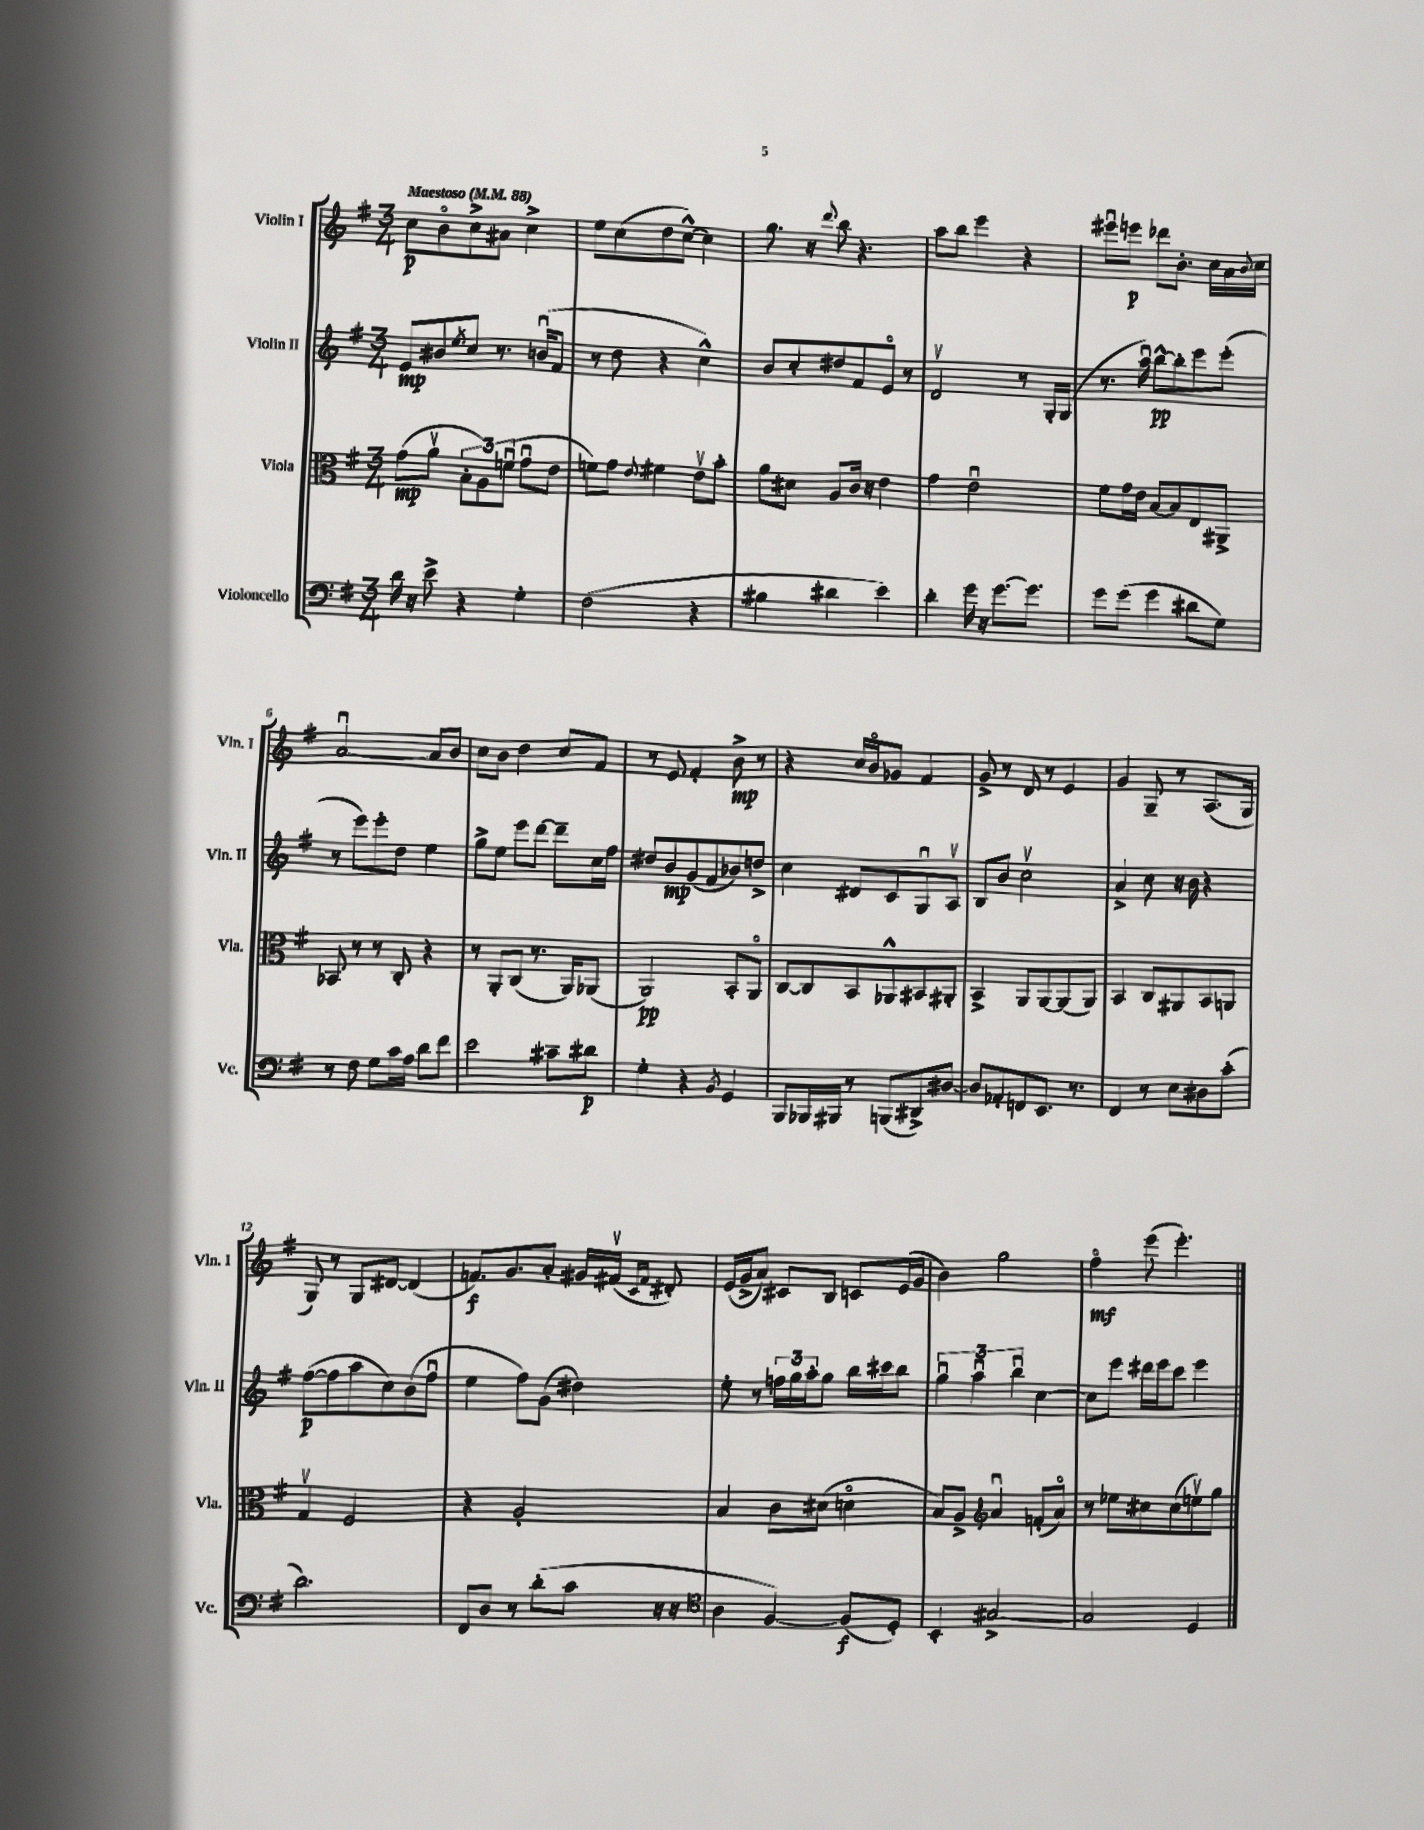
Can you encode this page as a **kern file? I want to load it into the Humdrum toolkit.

**kern	**kern	**kern	**kern
*staff4	*staff3	*staff2	*staff1
*clefF4	*clefC3	*clefG2	*clefG2
*k[f#]	*k[f#]	*k[f#]	*k[f#]
*M3/4	*M3/4	*M3/4	*M3/4
*MM88	*MM88	*MM88	*MM88
16d	(8g	8e	8cc
16r	.	.	.
8e^	8av	8b#	8bo
.	.	8qee	.
4r	12B'	8cc	8cc^
.	12A)	.	.
.	.	8.r	8a#
.	(12fu	.	.
4G'	8gu	.	4cc^
.	.	(16bu	.
.	8e	8f#	.
=	=	=	=
(2F#	8f)	8r	8ee
.	8g	8dd	(8cc
.	8qqe	.	.
.	4f#	4r	8dd
.	.	.	[8cc^^)
4r	8ev	4cc^^)	4cc]
.	8b'	.	.
=	=	=	=
4B#	8a	8b	8.gg
.	8d#	8cc'	.
.	.	.	16r
.	.	.	8qqddd
4d#	8A	8dd#	8bb
.	16c	8f#	4.r
.	16r	.	.
4e)	4e	8eo	.
.	.	8r	.
=	=	=	=
4d'	4g	2dv	8aa
.	.	.	8bb
16g	2eu	.	4eee
16r	.	.	.
[8.g	.	.	.
.	.	8r	4r
8.g]	.	.	.
.	.	16G'	.
.	.	(16G	.
=	=	=	=
8g	8f#	8.r	8eee#u
(8g	16g	.	8eee
.	16e	16aau)	.
4g	[8B	[8bb^^	8ddd-
.	8B]	8bb']	8.b'
8d#	8E	8eee	.
.	.	.	16cc
8G)	8AA#^	(8eee'	16a
.	.	.	8qqb
.	.	.	16cc
=	=	=	=
8r	8BB-	8r	[2au
8F#	8r	8eee)	.
8G	8r	8eee'	.
16c	8C'	8dd	.
16A	.	.	.
8d	4r	4ee	8a]
8f#	.	.	8b
=	=	=	=
2e	8r	8gg^	8cc
.	8AA'	8ee	8b
.	(8C	8eee	4dd
.	8.r	[8ddd	.
8c#~	.	8ddd~]	8cc
.	16AA)	.	.
8d#	(8AA-	16cc	8f#
.	.	16ff#	.
=	=	=	=
4G'	2AA)	8dd#	8r
.	.	8b	8e
4r	.	(8g	4f#'
.	.	8f#	.
8qBB	.	.	.
4GG	8BB'	8b-)	8b^
.	8AAo	8dd^	8r
=	=	=	=
8BBB	[8C	4cc	4r
16BBB-	8C]	.	.
16BBB#	.	.	.
8r	8BB	8d#	16cc
.	.	.	16bo
(8BBB	8AA-^^	8c	8g-
8DD#^)	8BB#	8Gu	4f#
[8D#	8AA#'	8Av	.
=	=	=	=
8D#]	4BB^	8B	8g^
8AA-'	.	8b	8r
8FF	8AA	2ccv	8d
8.EE	[8AA	.	8r
.	(8AA]	.	4e
8.r	.	.	.
.	8AA)	.	.
=	=	=	=
4FF#	4BB	4a^	4g
8r	8C	8cc	8G~
8E	8AA#	16r	8r
.	.	16b	.
8D#	8BB	4r	(8.A
(8c'	8AA	.	.
.	.	.	16G
=	=	=	=
2.d)	4Gv	([8ff#	8G)
.	.	8ff#]	8r
.	2F#	8aa	8G
.	.	8cc)	[8d#
.	.	(8b	(4d#]
.	.	8ff#u	.
=	=	=	=
8FF#	4r	4ee	8.f)
8D	.	.	.
.	.	.	8.g
8r	2A'	8ff#)	.
(8d'	.	(8g	8a'
8c	.	4dd#)	16g#
.	.	.	(16f#v
.	.	.	16qqc
.	.	.	16qqf#
16r	.	.	8d#')
16r	.	.	.
=	=	=	=
*clefC4	*	*	*
4A	4B	8ee'	(16e
.	.	.	16g^
.	.	8r	8a)
[4F#)	8c	24ff	8c#
.	.	24gg	.
.	.	24aa'	.
.	(8d#	8gg	8B
(8F#]	4do	16bb	8c
.	.	16ccc#	.
8D')	.	8bb	(16e
.	.	.	16g
=	=	=	=
4BB'	8B)	6ggu	4b)
.	8A^	.	.
.	.	6aau	.
*	*clefG2	*	*
[2G#^	4au	.	2gg
.	.	6bbu	.
.	(8f'	[4cc	.
.	8ao)	.	.
=	=	=	=
2G#]	8r	8cc]	4ff#o
.	8ee-	8eee	.
.	8cc#	16ddd#	(8eee
.	.	16eee	.
.	(8cc#	8ccc	4.eee')
4D	8eev)	4eee	.
.	8gg	.	.
==	==	==	==
*-	*-	*-	*-
